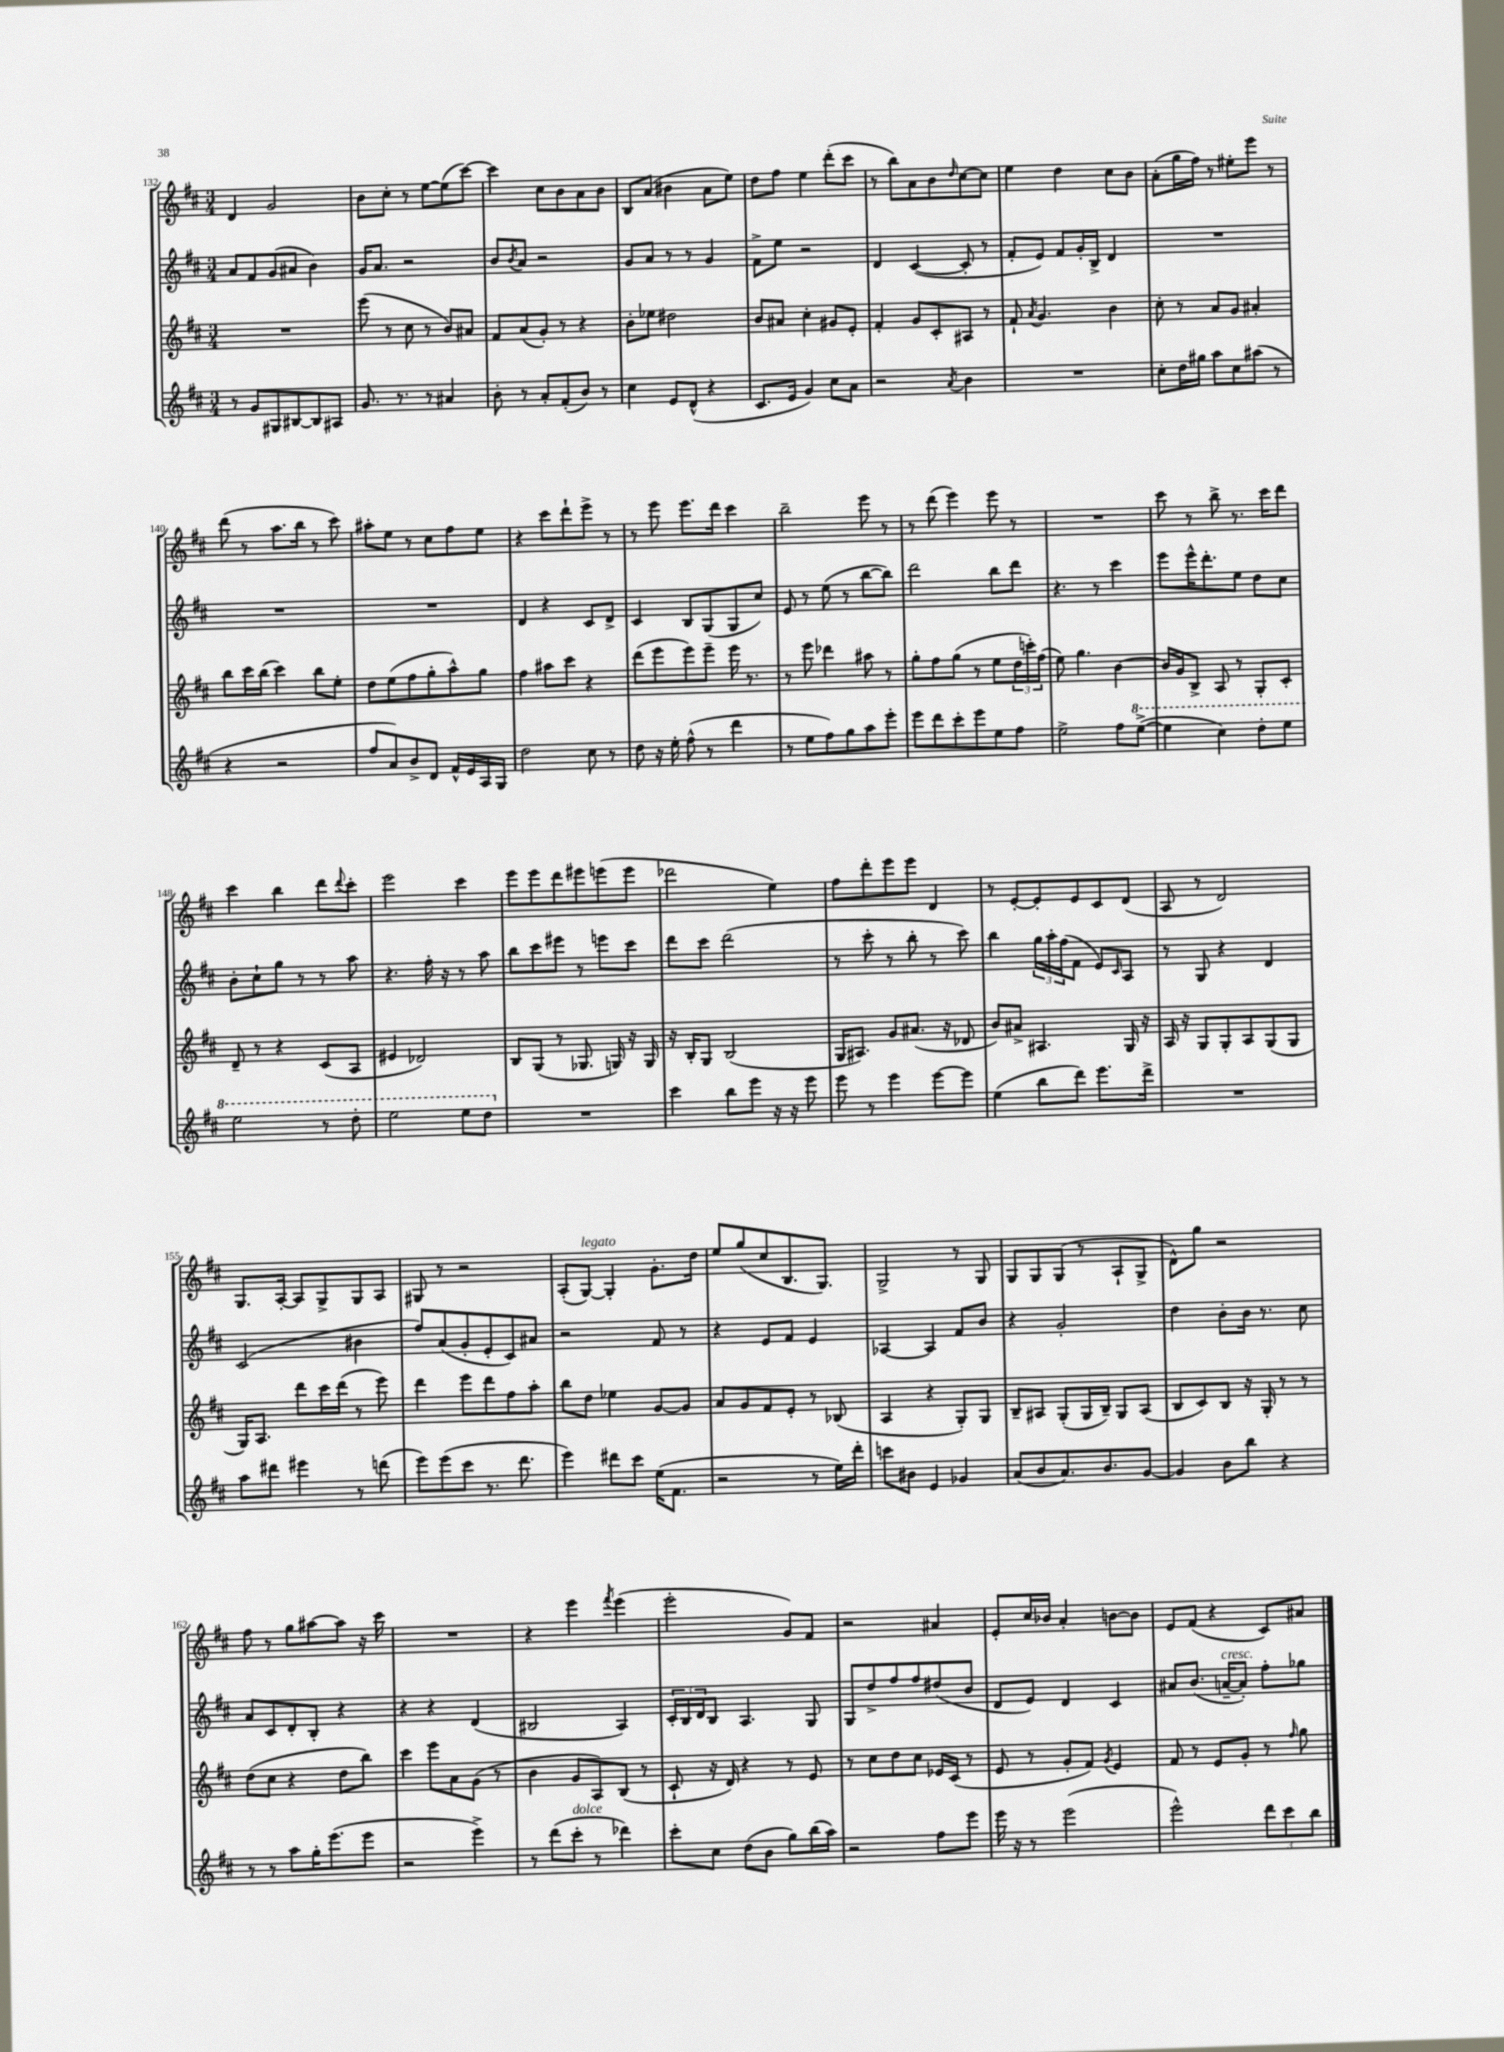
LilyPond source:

<<
\new StaffGroup <<
\new Staff = "s0" {
    \clef treble \key d \major \numericTimeSignature \time 3/4
    d'4 g'2 |
    b'8 cis''8-. r8 e''8~ e''8( cis'''8~) |
    cis'''4 cis''8 b'8 a'8 b'8 |
    b8 a'8( bis'4 a'8 e''8) |
    d''8 fis''8 e''4 d'''8-.( cis'''8 |
    r8 b''8) a'8 b'8 \grace { d''16 } cis''8~ cis''8 |
    e''4 d''4 cis''8 b'8 |
    a'8-.( g''16 fis''16) r8 eis''8-. e'''8 r8 |
    d'''8( r8 a''8. b''16 r8 cis'''8) |
    ais''8-. e''8 r8 cis''8 fis''8 e''8 |
    r4 cis'''8 d'''8-! e'''8-> r8 |
    r8 e'''8 e'''8. d'''16 cis'''4 |
    b''2-- e'''8 r8 |
    r8 d'''8( e'''4) e'''8 r8 |
    R2. |
    cis'''8 r8 b''8-> r8. cis'''16 d'''8 |
    cis'''4 b''4 d'''8 \appoggiatura { d'''8 } cis'''8-. |
    e'''2 cis'''4 |
    e'''8 e'''8 d'''8 eis'''8 e'''8( e'''8 |
    des'''2 e''4) |
    fis''8 d'''8-. e'''8 e'''8 d'4 |
    r8 e'8~-. e'8-. e'8 cis'8 d'8( |
    a8 r8 d'2) |
    g8. a16~-. a8 g8-> g8 a8 |
    gis8 r8 r2 |
    a8-.( g8~^\markup { \italic "legato" }) g4-. g'8.-. d''16 |
    e''8 g''8( cis''8 b8. g8.) |
    g2-> r8 g8 |
    g8 g8 g8( r8 a8-! g8-> |
    d'8-^) g''8 r2 |
    fis''8 r8 g''8 ais''8~ ais''8 r16 cis'''16 |
    R2. |
    r4 e'''4 \acciaccatura { fis'''8 } e'''4( |
    e'''2-. g'8) fis'8 |
    r2 ais'4 |
    e'8-. cis''16 bes'16 a'4-. b'8~ b'8 |
    e'8 fis'8( r4 cis'8) ais'8 \bar "|." |
}
\new Staff = "s1" {
    \clef treble \key d \major \numericTimeSignature \time 3/4
    a'8 fis'8 g'8( ais'8 b'4) |
    g'16 a'8. r2 |
    b'8 \acciaccatura { b'8 } a'8 r2 |
    g'8 a'8 r8 r8 g'4 |
    fis'8-> e''8 r2 |
    d'4 cis'4~( cis'8-. r8 |
    fis'8-. e'8) fis'8 g'16-. b16-> d'4 |
    R2. |
    R2. |
    R2. |
    d'4 r4 cis'8 d'8-> |
    cis'4 b8 g8( g8 cis''8) |
    e'8 r8 e''8( r8 b''8~ b''8) |
    d'''2 b''8 d'''8 |
    r4. r8 cis'''4 |
    e'''8 e'''16-^ d'''8.-. e''8 d''8 cis''8 |
    b'8-. cis''8-! g''8 r8 r8 a''8 |
    r4. fis''16-. r16 r8 a''8 |
    b''8 cis'''8 eis'''8 r8 e'''8 cis'''8 |
    d'''8 cis'''8 d'''2( |
    r8 cis'''8-. r8 b''8-. r8 cis'''8) |
    b''4 \tuplet 3/2 { g''16 a''16-. fis''16( } fis'8 e'8) \grace { cis'16 } a8 |
    r8 g8 r4 d'4 |
    cis'2( bis'4 |
    fis''8) a'8( g'8-. e'8-. cis'8) ais'8 |
    r2 fis'8 r8 |
    r4 e'8 fis'8 e'4 |
    aes4~ aes4 fis'8 b'8 |
    r4 g'2-. |
    d''4 b'8-. b'16 r8. cis''8 |
    a'8 cis'8 d'8-. b8-. r4 |
    r4 r4 d'4( |
    bis2 a4) |
    \tuplet 3/2 { cis'16-. b16 d'16 } b8 a4. g8 |
    g8 d''8-> fis''8 fis''8 dis''8( b'8 |
    d'8 e'8) d'4 cis'4 |
    ais'8 b'8.( a'16~--^\markup { \italic "cresc." } a'8-.) fis''8-. ges''8 \bar "|." |
}
\new Staff = "s2" {
    \clef treble \key d \major \numericTimeSignature \time 3/4
    R2. |
    e'''8( r8 cis''8 r8 b'8) ais'8 |
    fis'8 a'8( g'8-.) r8 r4 |
    b'8-. ees''8 dis''2 |
    b'8 ais'8 cis''4-. gis'8 e'8-. |
    fis'4-. g'8 cis'8-. ais8 r8 |
    fis'8-! \acciaccatura { a'8 } g'4. b'4 |
    cis''8-. r8 a'8 g'8 ais'4-. |
    b''8 cis'''16 b''16( cis'''4) b''8 e''8-. |
    d''8 e''8( fis''8 g''8-. a''8-^) g''8 |
    fis''4 ais''8 cis'''8 r4 |
    d'''8( e'''8 e'''8) e'''8-- e'''16 r8. |
    r8 e'''8 des'''4 ais''8 r8 |
    g''8-. fis''8 g''8( r8 e''8 \tuplet 3/2 { d''16 c'''16-.) fis''16( } |
    e''8) g''4. b'4~ |
    b'16 g'16 b8-> a8 r8 g8-. cis'8-. |
    d'8-- r8 r4 cis'8( a8 |
    eis'4 des'2) |
    b8 g8( r8 ges8. g16) r16 g16 |
    r16 b16-. g8 b2( |
    g16 ais8.) g'8 ais'8.( r16 des'8 |
    b'8) ais'8-> ais4. g16 r16 |
    a16 r16 g8 g8-. a8 g8( g8 |
    g16) a8. d'''8 cis'''16 d'''16( r8 e'''8) |
    d'''4 e'''8 d'''8 fis''8 a''8-. |
    b''8 d''8 ees''4 g'8~ g'8 |
    a'8 g'8 fis'8 e'8-. r8 bes8( |
    a4 r4 g8-.) g8 |
    b8-- ais8 g8-.( g16 b16--) g8 ais8( |
    b8 cis'8) b8 r16 g16-. r8 r8 |
    d''8( cis''8 r4 d''8 b''8) |
    cis'''4 e'''8 a'8 g'8( r8 |
    b'4 g'8 a8) b8( r8 |
    cis'8-! r16 d'16) r4 r8 e'8 |
    r8 cis''8 d''8 cis''8 ees'16 cis'16( r8 |
    e'8 r8 g'8-. fis'8) \acciaccatura { g'8 } e'4 |
    fis'8 r8 e'8 g'8-. r8 \grace { fis''16 } g''8 \bar "|." |
}
\new Staff = "s3" {
    \clef treble \key d \major \numericTimeSignature \time 3/4
    r8 g'8 gis8 bis8~ bis8 ais8 |
    g'8. r8. r8 ais'4 |
    b'8-. r8 a'8-. fis'8-.( b'8) r8 |
    cis''4 e'8 d'8-^( r4 |
    cis'8. e'16 g'4) cis''8 a'8 |
    r2 \acciaccatura { a'8 } b'4 |
    R2. |
    cis''8-. d''16 gis''16 a''8 cis''8 ais''8( r8 |
    r4 r2 |
    fis''8 a'8) b'8-> d'8 fis'16-^ e'16 a16 g16 |
    d''2 cis''8 r8 |
    d''8 r16 e''16-. fis''8-^( r8 d'''4 |
    r8 e''8 fis''8) g''8 a''8 e'''8-. |
    e'''8 d'''8 cis'''8-. e'''8 e''8 fis''8 |
    e''2-> fis''8 \ottava #1 e'''8~->( |
    e'''4 cis'''4) d'''8-. e'''8 |
    e'''2 r8 d'''8-. |
    e'''2 e'''8 d'''8 \ottava #0 |
    R2. |
    cis'''4 b''8 e'''8 r16 r16 e'''8 |
    e'''8 r8 e'''4 e'''8~ e'''8 |
    e''4( b''8 d'''8) e'''8. d'''16-> |
    R2. |
    a''8 dis'''8 eis'''4 r8 d'''8( |
    e'''8) e'''8( cis'''8 r8. d'''8. |
    e'''4) dis'''8 cis'''8 e''16( fis'8. |
    r2 r8 e''16) d'''16-. |
    c'''8 bis'8 e'4 ges'4 |
    a'8( b'8 a'8.) b'8. g'8~ |
    g'4 b'8 b''8 r4 |
    r8 r8 a''8 g''16-. e'''8.( e'''8 |
    r2 e'''4->) |
    r8 d'''8( cis'''8-.^\markup { \italic "dolce" } r8 des'''4) |
    cis'''8-. cis''8 d''8( b'8 g''8) b''16( a''16) |
    r2 fis''8 e'''8 |
    e'''16 r16 r8 e'''2( |
    e'''2-^) \tuplet 3/2 { d'''8 cis'''8 b''8 } \bar "|." |
}
>>
>>
\layout { \context { \Score currentBarNumber = #132 } }
